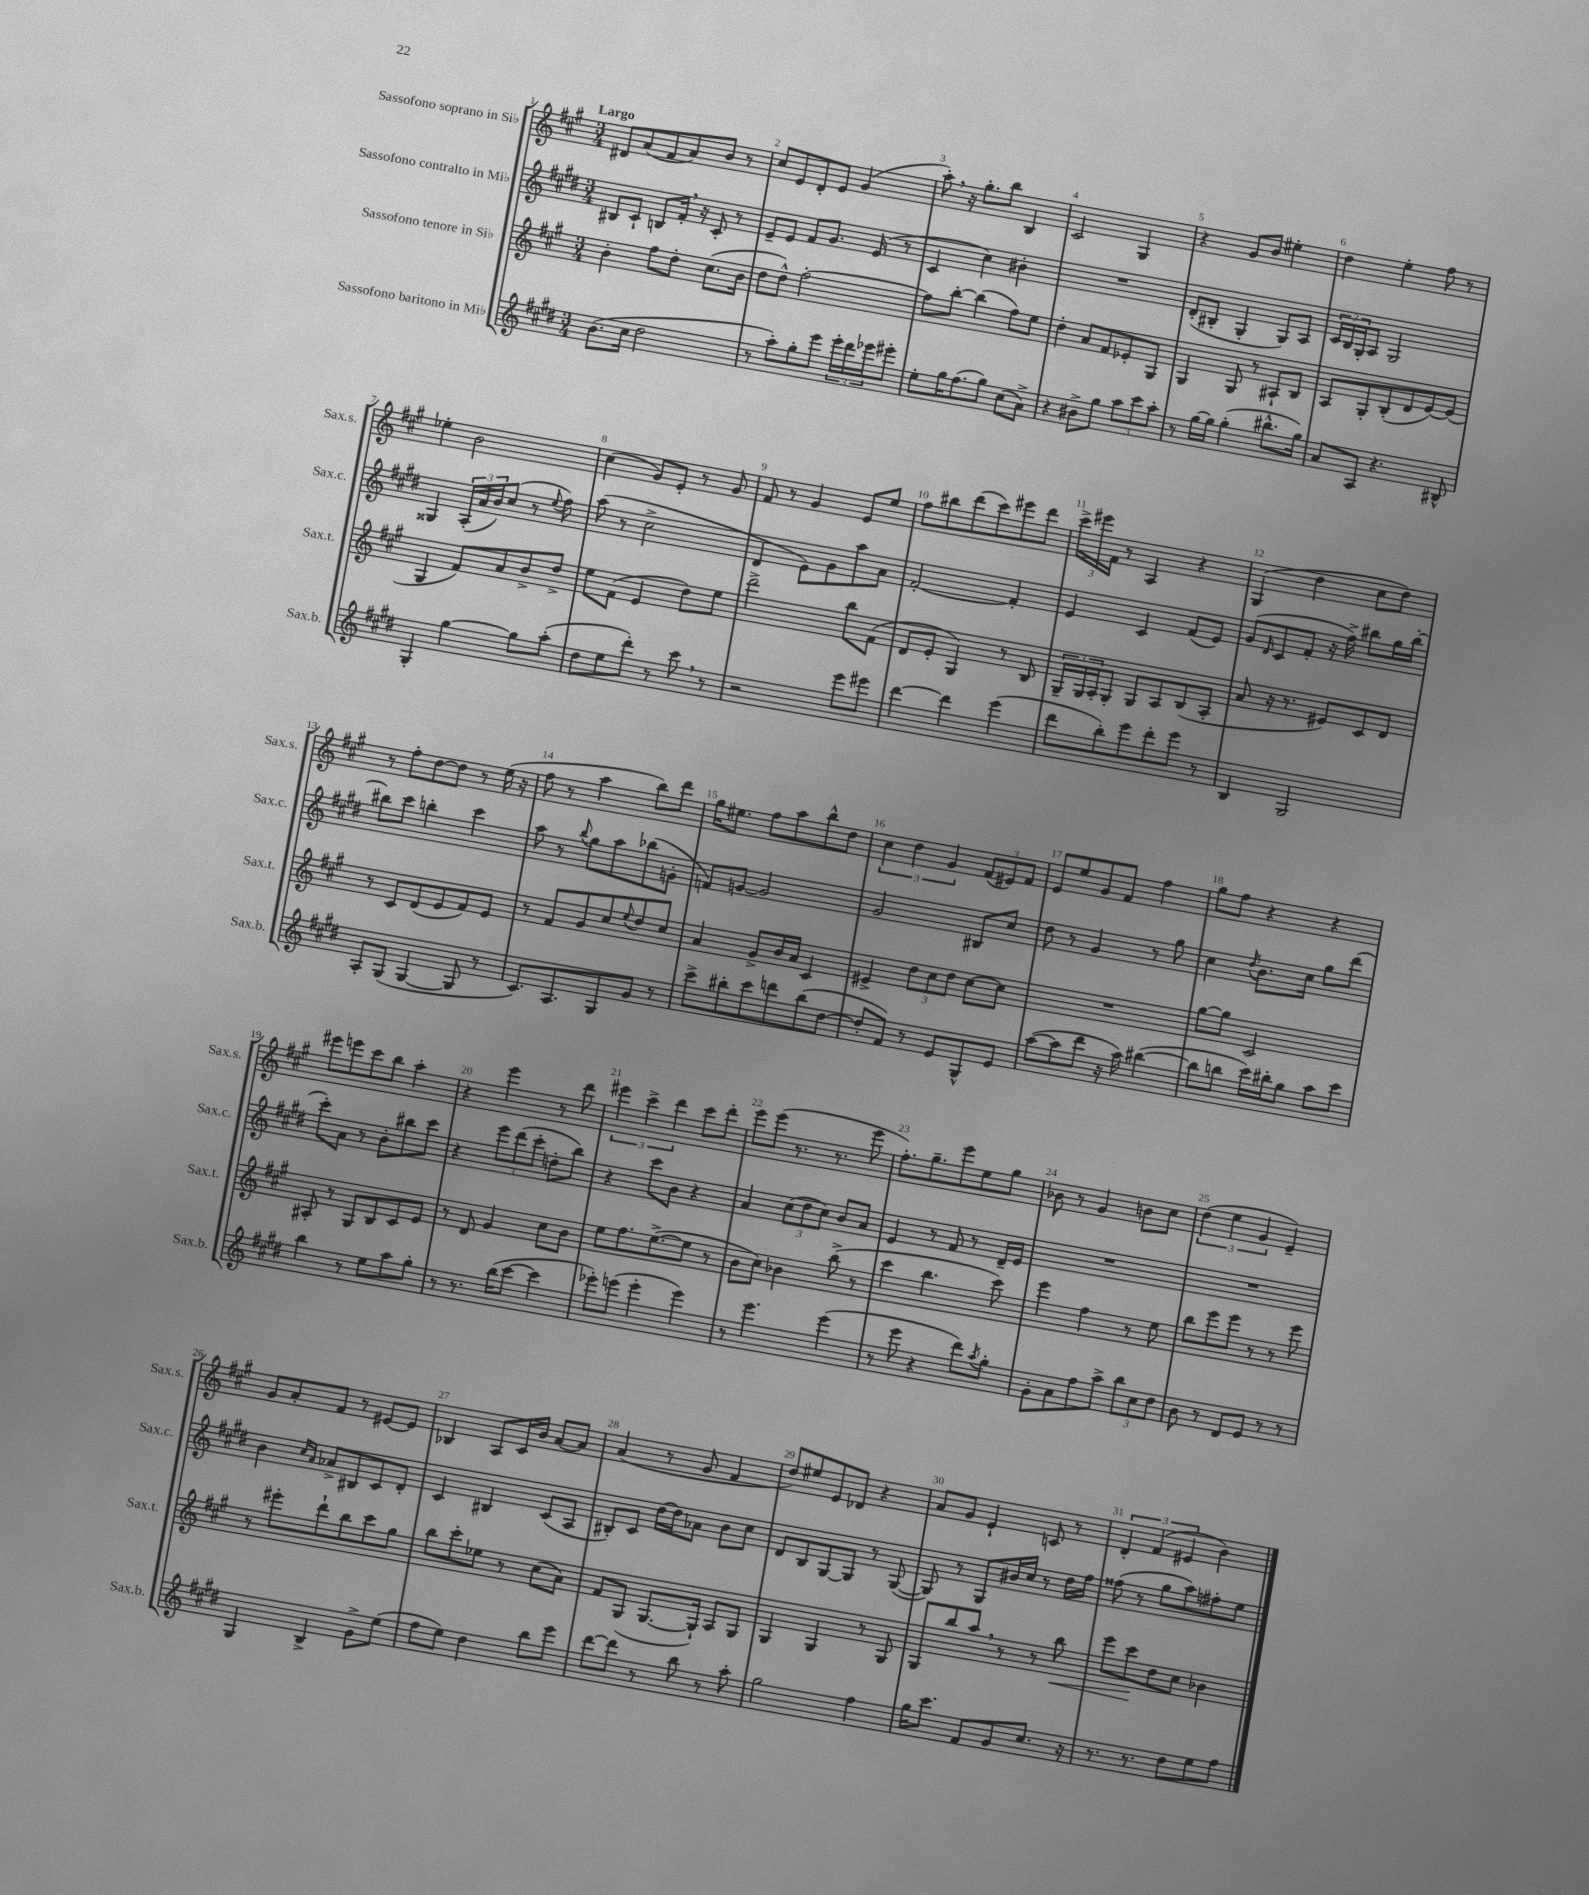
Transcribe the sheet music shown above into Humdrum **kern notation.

**kern	**kern	**kern	**kern
*staff4	*staff3	*staff2	*staff1
*clefG2	*clefG2	*clefG2	*clefG2
*k[f#c#g#d#]	*k[f#c#g#]	*k[f#c#g#d#]	*k[f#c#g#]
*M3/4	*M3/4	*M3/4	*M3/4
(8.b	4b'	8B#	8d#
.	.	8c#`	(8a
16cc#	.	.	.
2dd#	8ff#	8B	8f#
.	8dd'	16f#'	8a)
.	.	16r	.
.	(8.cc#	8c#'	8b
.	.	8r	8r
.	16b	.	.
=	=	=	=
8r	8dd	8e~	8cc#
8aa')	8dd^^)	8e	8e
8gg#'	[2ff#'	8f#	8d'
8eee	.	8.g#	8e
24eee'	.	.	(4g#
24ddd#	.	.	.
.	.	(16e	.
24eee-	.	.	.
8eee#'	.	8r	.
=	=	=	=
8ee'	8ff#]	4c#	8aa')
16gg#	[8bb'	.	16r
(8.ff#	.	.	8.gg#'
.	(4bb]	4cc#)	.
8gg#)	.	.	8bb
(8cc#	8ff#)	4b#'	4B
8a^)	8ee	.	.
=	=	=	=
4r	4dd'	2.r	2c#
8b#^	8a	.	.
8gg#	8f#	.	.
12aa	8e-'	.	4G#
12ccc#	.	.	.
.	8G#	.	.
12aa'	.	.	.
=	=	=	=
8r	4G#	(8d#'	4r
[16gg#	.	8B#'	.
16gg#]	.	.	.
(4gg#'	8G#	4G#'	8g#
.	8r	.	8b
8.bb#^^	8A#`	8G#)	4ee#'
.	8B	8A	.
16gg#)	.	.	.
=	=	=	=
8a	8A	24c#	4dd
.	.	24B	.
.	.	24G#'	.
8A	8G#'	8A	.
4.r	(8B'	2G#	4ee'
.	8d	.	.
.	[8e)	.	8ff#
8B#^^	(8e]	.	8r
=	=	=	=
4G#'	4G#	4G##	4ee-'
[4gg#	8f#)	(24A'	2b
.	.	24a	.
.	.	24b)	.
.	8a	(8cc#	.
8gg#]	8b^	8r	.
.	.	8qqee	.
(8aa'	8dd^	8ff#)	.
=	=	=	=
8dd#	8ee	(8aa	(4cc#
8ee	(8f#	8r	.
8ddd#')	4e	2cc#^	8g#)
8r	.	.	8e'
8ccc#	8dd)	.	8r
8r	8ee	.	8g#
=	=	=	=
2r	2ddd^	4d#	8f#
.	.	.	8r
.	.	8e)	4g#
.	.	8g#	.
8eee	8bb	8aa	8e
8eee#	(8f#	8a	8ee
=	=	=	=
[4ddd#	8d	[2f#'	8ff#
.	8e'	.	8bb#
4ddd#]	4G#)	.	(8ddd
.	.	.	8ccc#)
(4eee	8r	4f#']	8eee#
.	8B	.	8ddd
=	=	=	=
8ddd#	24G#~	4e	24ccc#^
.	24G#	.	24eee#
.	24A'	.	24f#
8bb')	8G#'	.	8r
8eee	8G#	4c#	4A
8ddd#'	8A	.	.
8eee	(8B	(8f#	4r
8r	8A'	8e)	.
=	=	=	=
4B	8a	(8g#	(4G#
.	.	16qqd#	.
.	16r	8c#	.
.	8.r	.	.
2G#	.	8f#'	4dd
.	8e#)	16r	.
.	.	16ff#^)	.
.	8c#	8bb#	8cc#
.	8d	16gg#	8dd)
.	.	[16bb#'	.
=	=	=	=
8A'	8r	8bb#]	8r
(8G#	8c#	8ccc#	8ff#'
[4G#	(8d	4bb'	[8dd
.	8e	.	8dd]
8G#]	8f#)	4ccc#	8r
8r	8e	.	(16ee
.	.	.	16r
=	=	=	=
8.c#)	8r	8aa	8ff#
.	8f#	8r	8r
8.A	.	.	.
.	.	8qqbb	.
.	8g#	8gg#	4aa
8G#	8cc#	8aa	.
.	8qqee	.	.
8g#	8dd	(8bb-	8bb)
8r	8cc#	8g'	8ddd
=	=	=	=
8ccc#^	4a	8f)	16gg#
.	.	.	8.ee#
8bb#'	.	[8g	.
8ccc#	8g#^	2g]	8ff#
8ddd	16b	.	8aa
.	16a	.	.
(8bb#	4c#	.	8bb^^
[8dd#	.	.	8dd
=	=	=	=
8dd#']	4e#^	2g#	6cc#
8f#)	.	.	.
.	.	.	6dd
8r	12dd	.	.
.	12cc#	.	6g#
8e	.	.	.
.	12dd	.	.
8G#^^	[8cc#	8B#	(12f#
.	.	.	12e#)
8e	8cc#]	8cc#	.
.	.	.	12f#
=	=	=	=
([8aa	2.r	8dd#	8e
8aa]	.	8r	8ee
8ddd#	.	4g#	8g#
16r	.	.	8f#
16aa)	.	.	.
([4bb#	.	8r	4ff#
.	.	8gg#	.
=	=	=	=
8bb#]	[8gg#	4cc#	8gg#
8bb	8gg#]	.	8ff#
.	.	8qdd#	.
16ccc#)	2c#	8.b	4r
16bb#'	.	.	.
8gg#	.	.	.
.	.	16cc#	.
8aa	.	8gg#	4r
8ccc#	.	(8ddd#	.
=	=	=	=
4bb	8A#'	8ccc#')	8eee#
.	8r	8a	8eee
8r	8G#	8r	8ccc#
8ee	8B	8b'	8bb
8aa	8c#	8bb#	4aa'
8gg#'	8e	8ccc#	.
=	=	=	=
8r	8r	4r	4r
8.r	8d	.	.
.	4g#	12eee	4eee
(16bb	.	.	.
.	.	(12ddd#	.
[8ccc#	.	.	.
.	.	12ccc#'	.
4ccc#]	8cc#	8dd'	8r
.	8b	8bb)	8ddd
=	=	=	=
8eee-')	8ee	4r	6eee#
(8eee	8.ff#	.	.
.	.	.	6ccc#^
4eee'	.	8ccc#	.
.	([8.ee^	.	.
.	.	.	6ddd
.	.	8b	.
4eee)	8ee]	4r	8ccc#
.	8r	.	8ddd'
=	=	=	=
8r	8b	4a	8eee
4.eee	8cc#)	.	(8eee
.	4b-	(12cc#	8.r
.	.	12dd#	.
.	.	12cc#)	.
.	.	.	8.r
(4eee	(8bb^	8b	.
.	8r	8a	8eee
=	=	=	=
8r	4ccc#	4e	8.ff#')
8eee	.	.	.
.	.	.	8.gg#~
4r	4.bb	8r	.
.	.	8f#	8eee
8ddd#)	.	8r	8ee
8qaa	.	.	.
8gg#'	8ccc#)	16d#~	8gg#
.	.	16e	.
=	=	=	=
8g#'	4eee	2.r	8b-
8a	.	.	8r
8ff#	4ff#	.	4g#
8aa^	.	.	.
12bb	8r	.	8b
12cc#	.	.	.
.	8ee	.	8cc#
12dd#	.	.	.
=	=	=	=
8b	8bb	2.r	(6dd
8r	8eee	.	.
.	.	.	6ee
8d#	8eee	.	.
.	.	.	6g#
8e	8r	.	.
8r	8r	.	4e~)
8r	8eee	.	.
=	=	=	=
4G#	8r	4b	8g#
.	8eee#'	.	8a'
.	.	16qqcc#	.
.	.	16qqa	.
4B^	8ddd`	8a-^	8f#
.	8bb	8B#	8r
8g#^	8ccc#	8c#	[8e#
(8ee	8gg#	8d#'	8e#]
=	=	=	=
8ff#	8bb	4c#	4B-
8ee)	8ccc#'	.	.
4dd#	8ee-	4B#	8A
.	8r	.	16c#
.	.	.	16b
8bb	(8cc#	(8c#	[8a
8eee	8a)	8A	8a]
=	=	=	=
[8ddd#	8f#	8B#')	(4a
8ddd#]	(8G#	8c#	.
8r	[8.G#	[16dd#	8r
.	.	16dd#]	.
8bb	.	8a-	8g#
.	16G#`])	.	.
8r	8A	8b	4f#
8aa'	8G#	8cc#	.
=	=	=	=
2gg#	4G#	8d#	8dd)
.	.	8B	8ee#
.	4G#	[8G#	8e
.	.	8G#]	8d-
4ff#	8r	8r	4r
.	8G#	([8G#	.
=	=	=	=
16gg#	8G#	8G#])	8a
8.ccc#	.	.	.
.	8bb	8r	8g#
8f#	8aa	8G#	4e`
8g#	8r	16b#	.
.	.	16cc#	.
8.cc#	8r	8r	8c
.	8bb	16dd#	8r
16r	.	16ff#	.
=	=	=	=
8.r	8eee	(8ff##	6d'
.	8ccc#	8r	.
.	.	.	(6f#
8.r	.	.	.
.	8dd	8gg#	.
.	.	.	6e#
8dd#	8cc#	8aa)	.
8ee	4b-	8ff#'	4b)
8ff#	.	8ee	.
==	==	==	==
*-	*-	*-	*-
